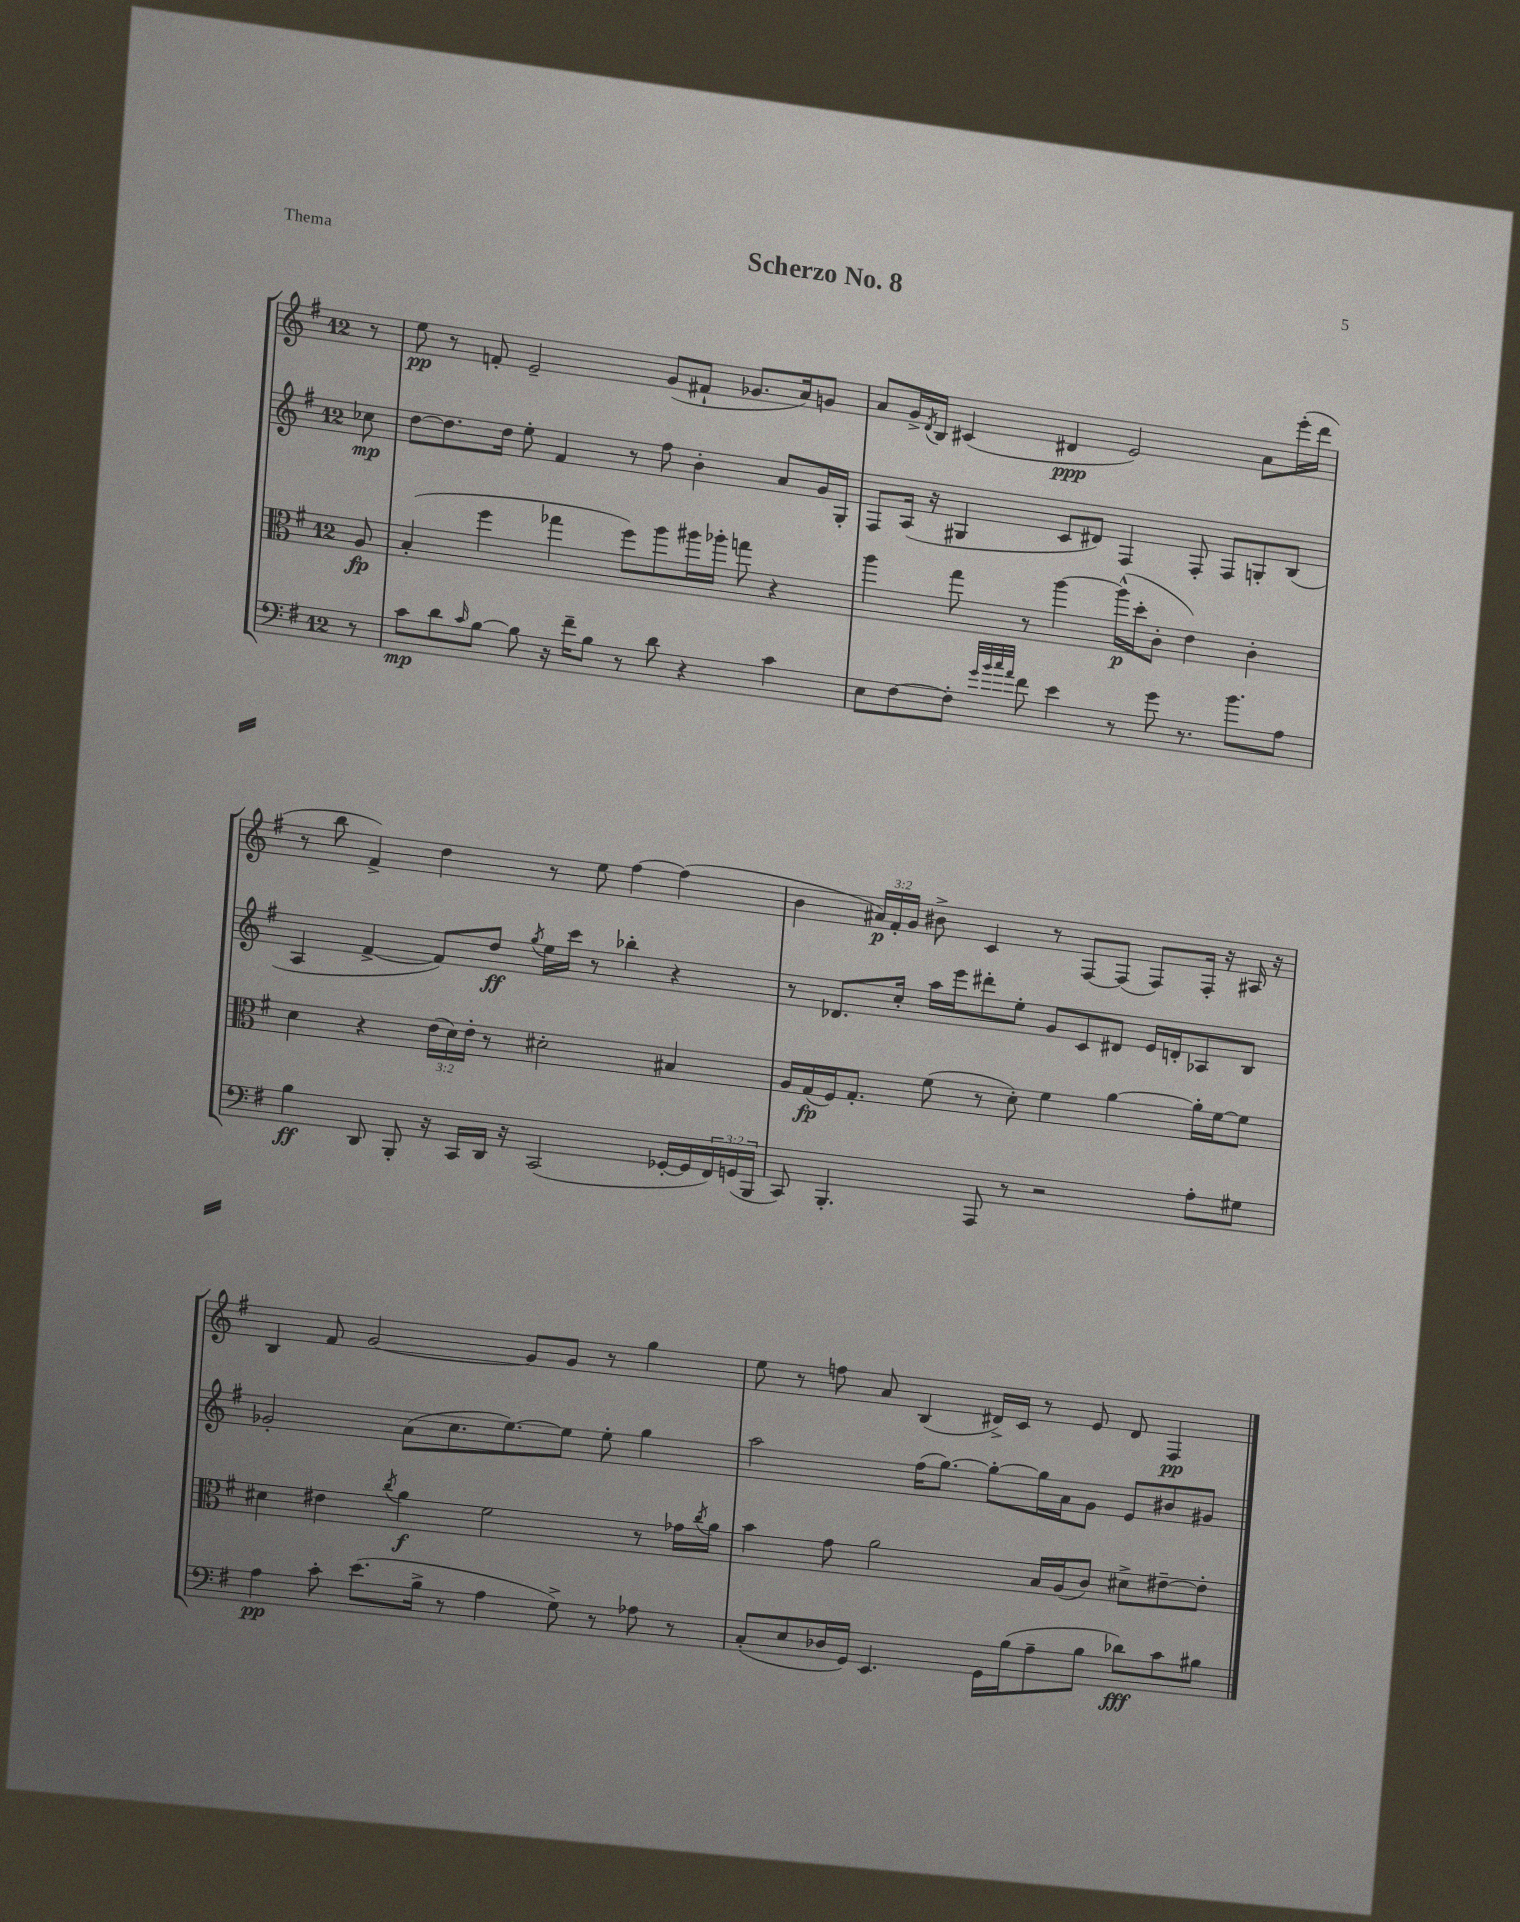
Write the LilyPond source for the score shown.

\header { title = "Scherzo No. 8" piece = "Thema" }
<<
\new StaffGroup <<
\new Staff = "s0" {
    \clef treble \key g \major \once \override Staff.TimeSignature.style = #'single-digit \time 12/8 \override Staff.TupletNumber.text = #tuplet-number::calc-fraction-text \partial 8
    r8 |
    e''8\pp r8 f'8-. e'2-- g'8( fis'8-! ges'8. a'16) g'8 |
    a'8 g'16-> \acciaccatura { d'8 } b16 cis'4( dis'4\ppp e'2) a'8 e'''16-.( d'''16 |
    r8 b''8 fis'4->) d''4 r8 e''8 fis''4~ fis''4( |
    b'4 \tuplet 3/2 { ais'16\p) fis'16-. g'16 } bis'8-> c'4 r8 fis8~ fis8( fis8) fis16-. r16 ais16 r16 |
    b4 fis'8 g'2~ g'8 g'8 r8 g''4 |
    e''8 r8 f''8 a'8 b4( dis'16->) c'16 r8 e'8 dis'8 fis4\pp \bar "|." |
}
\new Staff = "s1" {
    \clef treble \key g \major \once \override Staff.TimeSignature.style = #'single-digit \time 12/8 \partial 8
    ces''8\mp |
    d''8~ d''8. d''16 e''8-. fis'4 r8 fis''8 b'4-. a'8 g'16 g16-. |
    fis8 a16( r16 gis4 c'8 dis'8) fis4 fis8-. fis8 g8-. b8( |
    a4 fis'4~-> fis'8) d''8\ff \acciaccatura { g''8 } e''16 c'''16 r8 bes''4-. r4 |
    r8 des'8. c''16-. a''16 e'''16 dis'''8-. e''8-. g'8 c'8 dis'8 e'16 d'16-. aes8 b8 |
    ges'2-. a'8( c''8. e''8.~) e''8 e''8-. g''4 |
    a''2 fis''16( g''8.~) g''8~-. g''16 a'16 g'8 e'8 bis'8 gis'8 \bar "|." |
}
\new Staff = "s2" {
    \clef alto \key g \major \once \override Staff.TimeSignature.style = #'single-digit \time 12/8 \override Staff.TupletNumber.text = #tuplet-number::calc-fraction-text \partial 8
    a8\fp |
    b4-.( fis''4 ges''4 fis''8) a''8 ais''16 aes''16-. g''8 r4 |
    a''4 g''8 r8 a''4~ a''16-^\p( d''16-. c'8-. e'4) c'4-. |
    d'4 r4 \tuplet 3/2 { e'16( d'16) e'16-. } r8 dis'2-. bis4 |
    a16 g16\fp( fis16) g8.-. fis'8( r8 d'8-.) fis'4 a'4~ a'16-. fis'16~ fis'8 |
    dis'4 eis'4 \acciaccatura { c''8 } a'4\f fis'2 r8 ges'16 \acciaccatura { c''8 } a'16 |
    b'4 g'8 a'2 b16 a16( c'8) dis'8-> eis'8~-- eis'8-. \bar "|." |
}
\new Staff = "s3" {
    \clef bass \key g \major \once \override Staff.TimeSignature.style = #'single-digit \time 12/8 \override Staff.TupletNumber.text = #tuplet-number::calc-fraction-text \partial 8
    r8 |
    c'8\mp d'8 \grace { c'16 } b8~ b8 r16 fis'16-- b8 r8 d'8 r4 c'4 |
    e8 fis8~ fis8-. \grace { g'32 b'32 c''32 a'32 } fis'8 e'4 r8 g'8 r8. b'8. a8 |
    b4\ff d,8 b,,8-. r16 c,16 d,16 r16 c,2( ges,16~-. ges,16 \tuplet 3/2 { fis,16) g,16( b,,16 } |
    c,8) b,,4.-. a,,8 r8 r2 a8-. gis8 |
    a4\pp c'8-. e'8.( b16-> r8 a4 g8->) r8 aes8 r8 |
    c8-.( e8 des16 g,16) e,4. g,16 b16( a8-- b8 des'8\fff) c'8 bis8 \bar "|." |
}
>>
>>
\layout { \context { \Score \remove "Bar_number_engraver" } }
